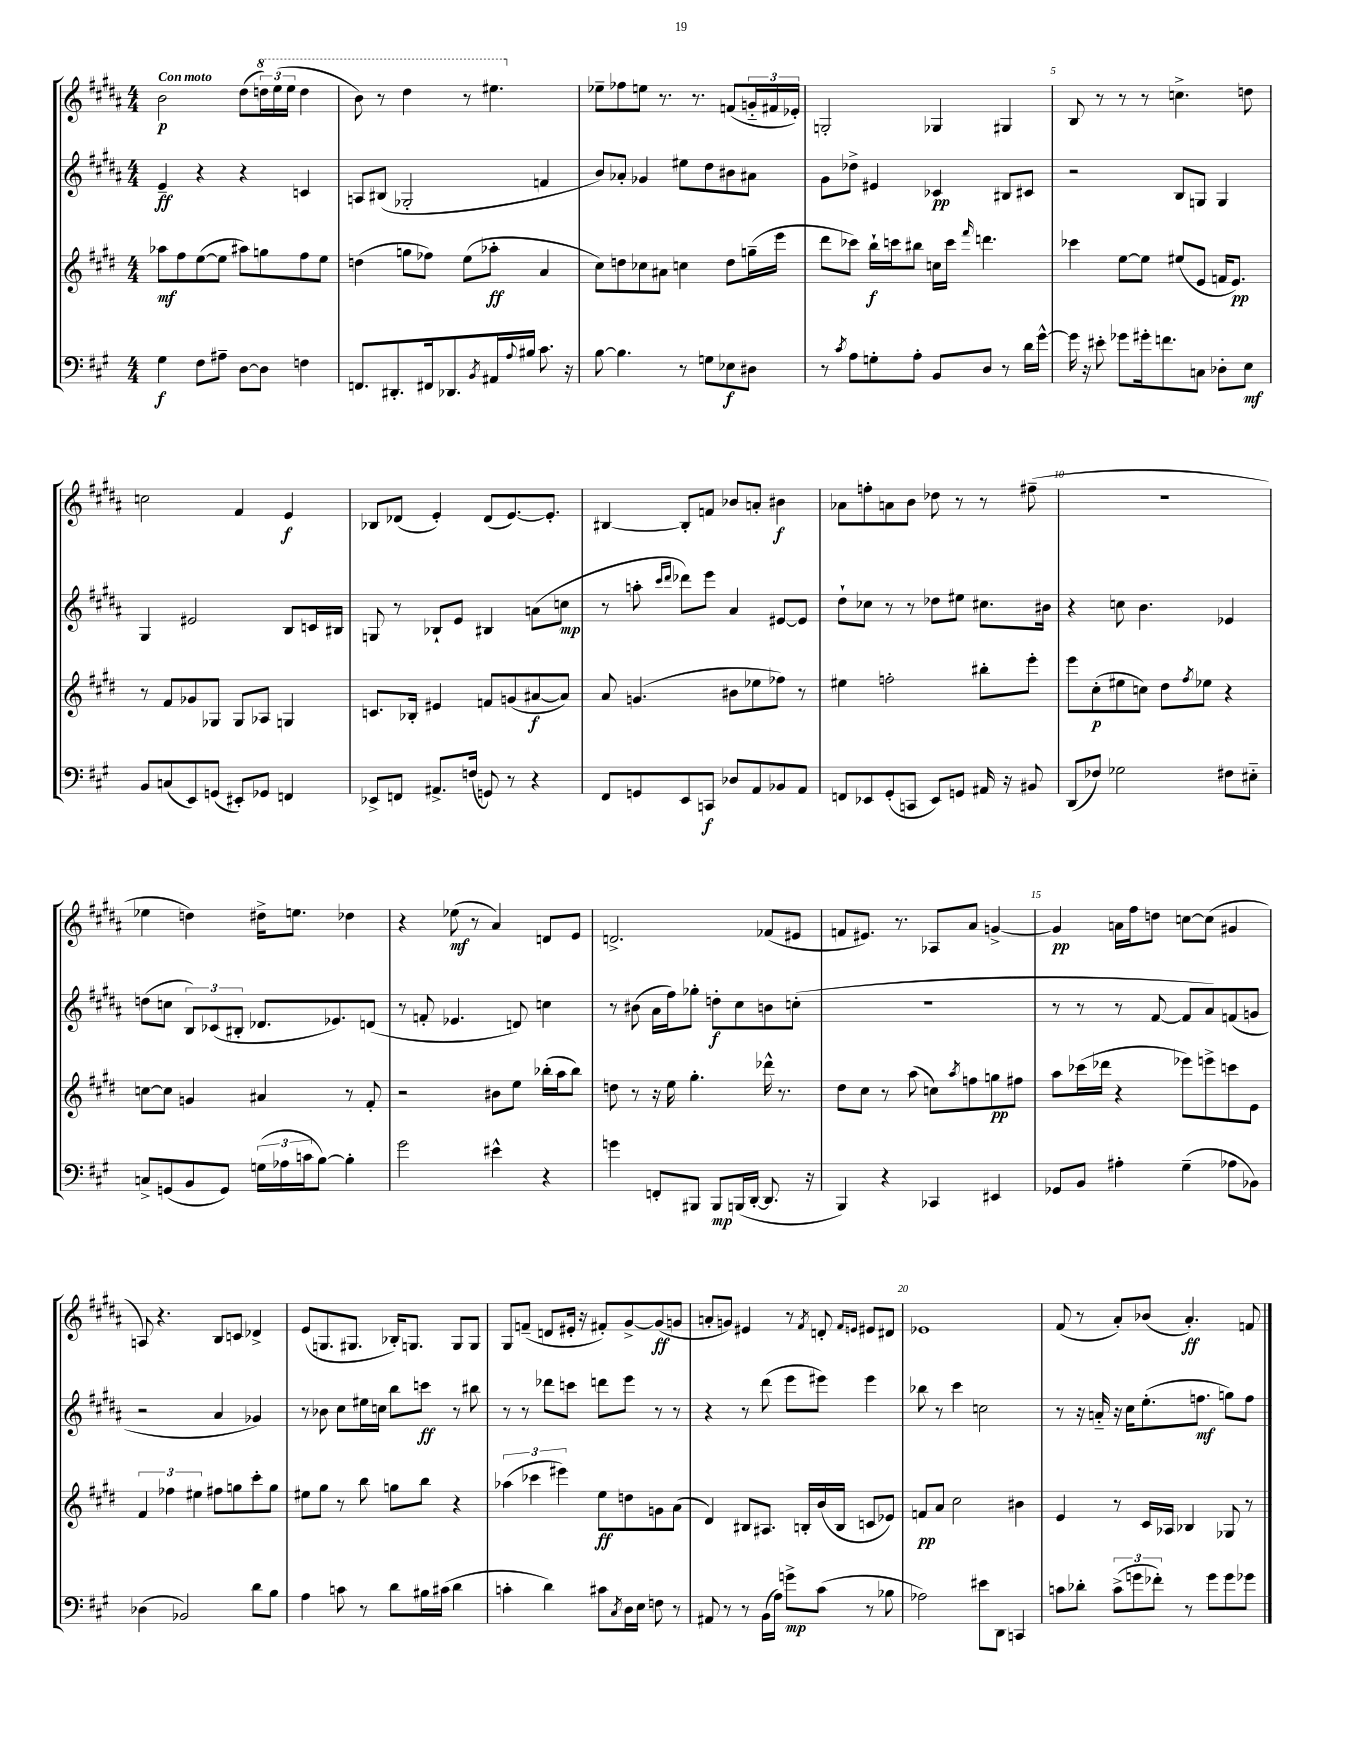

**kern	**dynam	**kern	**dynam	**kern	**dynam	**kern	**dynam
*part4	*part4	*part3	*part3	*part2	*part2	*part1	*part1
*staff4	*staff4	*staff3	*staff3	*staff2	*staff2	*staff1	*staff1
*clefF4	*	*clefG2	*	*clefG2	*	*clefG2	*
*k[f#c#g#]	*	*k[f#c#g#d#]	*	*k[f#c#g#d#a#]	*	*k[f#c#g#d#a#]	*
*M4/4	*	*M4/4	*	*M4/4	*	*M4/4	*
=1	=1	=1	=1	=1	=1	=1	=1
!	!	!	!	!	!	!LO:TX:a:B:t=Con moto	!
4G#\	f	8aa-X\L	mf	4e~/	ff	2b\	p
.	.	8ff#\	.	.	.	.	.
8F#\L	.	([8ee\	.	4r	.	.	.
8A#X~\J	.	8ee\J]	.	.	.	.	.
[8D\L	.	8aa#X\L)	.	4r	.	(8dd#\L	.
*	*	*	*	*	*	*8va	*
8D\J]	.	8ggn\	.	.	.	24dddn\L)	.
.	.	.	.	.	.	(24eee\	.
.	.	.	.	.	.	24eee\JJ	.
4Fn\	.	8ff#\	.	4cn/	.	4ddd\	.
.	.	8ee\J	.	.	.	.	.
=2	=2	=2	=2	=2	=2	=2	=2
8.FFn/L	.	(4ddn\	.	8An/L	.	8bb\)	.
.	.	.	.	(8B#X/J	.	8r	.
8.DD#X'/	.	.	.	.	.	.	.
.	.	8ggn\L	.	2G-X'/	.	4ddd#\	.
16FF#X/k	.	8ff-X\J)	.	.	.	.	.
8.DD-X/	.	.	.	.	.	.	.
.	.	(8ee\L	.	.	.	8r	.
8qBB/	.	.	.	.	.	.	.
16AA#X/L	.	8aa-X'\J	ff	.	.	4.eee#X\	.
8qqA/	.	.	.	.	.	.	.
16B#X/JJ	.	.	.	.	.	.	.
8.c#\	.	4a/	.	4fn/	.	.	.
16r	.	.	.	.	.	.	.
=3	=3	=3	=3	=3	=3	=3	=3
*	*	*	*	*	*	*X8va	*
[8B\	.	8cc#\L)	.	8b/L)	.	8ee-X~\L	.
4.B\]	.	8ddn\	.	8a-X'/J	.	8ff-X\	.
.	.	8cc-X\	.	4g-X/	.	8een\J	.
.	.	8a#X\J	.	.	.	8.r	.
8r	.	4ccn\	.	8ee#X\L	.	.	.
.	.	.	.	.	.	8.r	.
8Gn\L	.	.	.	8dd#\	.	.	.
8E-X\	f	8dd\L	.	8b#X\	.	(8fn/L	.
8D#X\J	.	(16ggn~\L	.	8a#X\J	.	24gn/L	.
.	.	.	.	.	.	24f#X/	.
.	.	16eee\JJ	.	.	.	.	.
.	.	.	.	.	.	24e-X'/JJ)	.
=4	=4	=4	=4	=4	=4	=4	=4
8r	.	8ddd#\L	.	8g#\L	.	2Gn'/	.
8qc#/	.	.	.	.	.	.	.
8A\L	.	8ccc-X\J)	.	8dd-X^\J	.	.	.
8Gn'\	.	16bb`\LL	f	4e#X/	.	.	.
.	.	16cccn\J	.	.	.	.	.
8A'\J	.	8bb#X\J	.	.	.	.	.
8BB/L	.	16ccn\LL	.	4c-X/	pp	4G-X/	.
.	.	16ccc\JJ	.	.	.	.	.
.	.	16qqfff#/	.	.	.	.	.
8D/J	.	4.dddn\	.	.	.	.	.
8r	.	.	.	8B#X/L	.	4G#X/	.
16d\LL	.	.	.	8c#X/J	.	.	.
[16g#^^\JJ	.	.	.	.	.	.	.
=5	=5	=5	=5	=5	=5	=5	=5
16g#\]	.	4ccc-X\	.	2r	.	8B/	.
16r	.	.	.	.	.	.	.
8e#X'\	.	.	.	.	.	8r	.
8g-X\L	.	[8ee\L	.	.	.	8r	.
16g#X'\k	.	8ee\J]	.	.	.	8r	.
8.fn\	.	.	.	.	.	.	.
.	.	(8ee#X/L	.	8B/L	.	4.ccn^\	.
8Cn\J	.	8e/J	.	8Gn/J	.	.	.
8D-X'\L	.	16fn/KL	.	4G/	.	.	.
.	.	8.e/J)	pp	.	.	.	.
8E\J	mf	.	.	.	.	8ddn\	.
!!LO:LB:g=z
=6	=6	=6	=6	=6	=6	=6	=6
8BB/L	.	8r	.	4G#/	.	2ccn\	.
(8Cn/	.	8f#/L	.	.	.	.	.
8EE/)	.	8g-X/	.	2e#X/	.	.	.
(8GGn/J	.	8G-X/J	.	.	.	.	.
8EE#X'/L)	.	8G-/L	.	.	.	4f#/	.
8GG-X/J	.	8A-X/J	.	.	.	.	.
4FFn/	.	4Gn/	.	8B/L	.	4e/	f
.	.	.	.	16cn/L	.	.	.
.	.	.	.	16B#X/JJ	.	.	.
=7	=7	=7	=7	=7	=7	=7	=7
8EE-X^/L	.	8.cn/L	.	8Gn/	.	8B-X/L	.
8FFn/J	.	.	.	8r	.	(8d-X/J	.
.	.	16B-X'/Jk	.	.	.	.	.
8.AA#X^/L	.	4e#X/	.	8B-X`/L	.	4e'/)	.
.	.	.	.	8e/J	.	.	.
(16Fn/Jk	.	.	.	.	.	.	.
8GGn/)	.	8fn/L	.	4B#X/	.	(8d-/L	.
8r	.	(8gn/	.	.	.	[8.e/)	.
4r	.	[8a#X/	f	(8an\L	.	.	.
.	.	.	.	.	.	8.e'/J]	.
.	.	8a#/J])	.	8ccn\J	mp	.	.
=8	=8	=8	=8	=8	=8	=8	=8
8FF#/L	.	8a/	.	8r	.	[4B#X/	.
8GGn/	.	(4.gn/	.	8aan'\	.	.	.
.	.	.	.	16qqccc#/LL	.	.	.
.	.	.	.	16qqddd#/JJ	.	.	.
8EE/	.	.	.	8ddd-X\L)	.	8B#'/L]	.
8CCn/J	f	.	.	8eee\J	.	8fn/J	.
8D-X/L	.	8b#X\L	.	4a#/	.	8b-X/L	.
8AA/	.	8ee-X\	.	.	.	8an'/J	.
8BB-X/	.	8ff-X\J)	.	[8e#X/L	.	4b#X\	f
8AA/J	.	8r	.	8e#/J]	.	.	.
=9	=9	=9	=9	=9	=9	=9	=9
8FFn/L	.	4ee#X\	.	8dd#`\L	.	8a-X\L	.
8EE-X/	.	.	.	8cc-X\J	.	8ffn'\	.
(8GG#'/	.	2ffn'\	.	8r	.	8an\	.
8CCn/J	.	.	.	8r	.	8b\J	.
8EE-/L)	.	.	.	8dd-X\L	.	8dd-X\	.
8GGn/J	.	.	.	8ee#X\J	.	8r	.
16AA#X/	.	8bb#X'\L	.	8.cc#X\L	.	8r	.
16r	.	.	.	.	.	.	.
8BB#X/	.	8eee'\J	.	.	.	(8ff#X~\	.
.	.	.	.	16b#X\Jk	.	.	.
=10	=10	=10	=10	=10	=10	=10	=10
(8DD/L	.	8eee\L	.	4r	.	1r	.
8F-X/J)	.	(8cc#'\	p	.	.	.	.
2G-X\	.	8ee#X\	.	8ccn\	.	.	.
.	.	8ccn\J)	.	4.b\	.	.	.
.	.	8dd#\L	.	.	.	.	.
.	.	8qff#/	.	.	.	.	.
.	.	8ee-X\J	.	.	.	.	.
8F#X\L	.	4r	.	4e-X/	.	.	.
8E#X\J	.	.	.	.	.	.	.
!!LO:LB:g=z
=11	=11	=11	=11	=11	=11	=11	=11
8Cn^/L	.	[8ccn\L	.	(8ddn\L	.	4ee-X\	.
(8GGn/	.	8cc\J]	.	8ccn\J	.	.	.
8BB/	.	4gn/	.	12B/L)	.	4ddn\)	.
.	.	.	.	(12c-X/	.	.	.
8GG/J)	.	.	.	.	.	.	.
.	.	.	.	12B#X'/J	.	.	.
(24Gn\LL	.	4a#X/	.	8.d-X/L	.	16dd#X^\KL	.
24A-X\	.	.	.	.	.	.	.
.	.	.	.	.	.	8.een\J	.
24cn\J	.	.	.	.	.	.	.
[8B\J)	.	.	.	.	.	.	.
.	.	.	.	8.e-X/)	.	.	.
4B'\]	.	8r	.	.	.	4dd-X\	.
.	.	8f#'/	.	(8dn/J	.	.	.
=12	=12	=12	=12	=12	=12	=12	=12
2g#\	.	2r	.	8r	.	4r	.
.	.	.	.	8fn'/	.	.	.
.	.	.	.	4.e-X/	.	(8ee-X\	mf
.	.	.	.	.	.	8r	.
4e#X^^\	.	8b#X\L	.	.	.	4a#/)	.
.	.	8ee\J	.	8dn/)	.	.	.
4r	.	(16bb-X'\LL	.	4ccn\	.	8dn/L	.
.	.	16aa\J	.	.	.	.	.
.	.	8bb-\J)	.	.	.	8e/J	.
=13	=13	=13	=13	=13	=13	=13	=13
4gn\	.	8ddn\	.	8r	.	2.dn^/	.
.	.	8r	.	(8b#X\	.	.	.
8FFn'/L	.	16r	.	16a#\LL	.	.	.
.	.	16ee\	.	16ff#\J)	.	.	.
8BBB#X/J	.	4.gg#'\	.	8gg-X'\J	.	.	.
8BBB#/L	mp	.	.	8ddn'\L	f	.	.
(16BBBn/L	.	.	.	8cc#\	.	.	.
[16DD'/JJ	.	.	.	.	.	.	.
8.DD/]	.	16ddd-X^^\	.	8bn\	.	(8f-X/L	.
.	.	8.r	.	.	.	.	.
.	.	.	.	(8ccn'\J	.	8e#X/J	.
16r	.	.	.	.	.	.	.
=14	=14	=14	=14	=14	=14	=14	=14
4BBB/)	.	8dd#\L	.	1r	.	8fn/L	.
.	.	8cc#\J	.	.	.	8.e#X/J)	.
4r	.	8r	.	.	.	.	.
.	.	.	.	.	.	8.r	.
.	.	(8aa\	.	.	.	.	.
4CC-X/	.	8ccn\L)	.	.	.	8A-X/L	.
.	.	8qaa/	.	.	.	.	.
.	.	8ffn\	.	.	.	8a#/J	.
4EE#X/	.	8ggn\	pp	.	.	[4gn^/	.
.	.	8ff#X\J	.	.	.	.	.
=15	=15	=15	=15	=15	=15	=15	=15
8GG-X/L	.	8aa\L	.	8r	.	4g/]	pp
8BB/J	.	(16ccc-X\L	.	8r	.	.	.
.	.	16ddd-X\JJ	.	.	.	.	.
4A#X'\	.	4r	.	8r	.	16an\LL	.
.	.	.	.	.	.	16ff#\J	.
.	.	.	.	[8f#/	.	8ddn\J	.
(4G#~\	.	8eee-X\L)	.	8f#/L]	.	[8ccn\L	.
.	.	8eeen^\	.	8a#/)	.	(8cc\J]	.
8A-X\L	.	8cccn\	.	(8fn/	.	4g#X/	.
8BB-X\J)	.	8e\J	.	8gn/J	.	.	.
!!LO:LB:g=z
=16	=16	=16	=16	=16	=16	=16	=16
(4D-X\	.	6f#/	.	2r	.	8An/)	.
.	.	.	.	.	.	4.r	.
.	.	6ff-X\	.	.	.	.	.
2BB-X/)	.	.	.	.	.	.	.
.	.	6ee#X\	.	.	.	.	.
.	.	8ff#X\L	.	4a#/	.	8B/L	.
.	.	8ggn\	.	.	.	8cn/J	.
8d\L	.	8ccc#'\	.	4g-X/)	.	4d-X^/	.
8B\J	.	8gg\J	.	.	.	.	.
=17	=17	=17	=17	=17	=17	=17	=17
4A\	.	8ee#X\L	.	8r	.	(8e/L	.
.	.	8gg#\J	.	8b-X\	.	8.Gn/	.
8cn\	.	8r	.	8cc#\L	.	.	.
.	.	.	.	.	.	8.G#X/J	.
8r	.	8bb\	.	16ee#X\L	.	.	.
.	.	.	.	16ccn\JJ	.	.	.
8d\L	.	8ggn\L	.	8bb\L	.	16B-X'/KL)	.
.	.	.	.	.	.	8.Gn/J	.
16B#X\L	.	8bb\J	.	8cccn\J	ff	.	.
(16c#X\JJ	.	.	.	.	.	.	.
4d\	.	4r	.	8r	.	8G/L	.
.	.	.	.	8bb#X\	.	8G/J	.
=18	=18	=18	=18	=18	=18	=18	=18
4cn'\	.	(6aa-X\	.	8r	.	8G#/L	.
.	.	.	.	8r	.	(8fn~/J	.
.	.	6ccc-X\	.	.	.	.	.
4d\)	.	.	.	8ddd-X\L	.	8dn/L	.
.	.	6eee#X\)	.	.	.	.	.
.	.	.	.	8cccn\J	.	16e#X'/Jk	.
.	.	.	.	.	.	16r	.
8c#X\L	.	8ee\L	ff	8dddn\L	.	8f#X'/L)	.
8qC#/	.	.	.	.	.	.	.
16D\L	.	8ddn\	.	8eee\J	.	[8g#^/	.
16E\JJ	.	.	.	.	.	.	.
8Fn\	.	8gn\	.	8r	.	(8g#/]	ff
8r	.	(8a\J	.	8r	.	8gn/J	.
=19	=19	=19	=19	=19	=19	=19	=19
8AA#X/	.	4d#/)	.	4r	.	8an'/L	.
8r	.	.	.	.	.	8gn/J)	.
8r	.	8B#X/L	.	8r	.	4e#X/	.
(16BB\LL	.	8.A#X/J	.	(8ddd#\	.	.	.
16A\JJ)	.	.	.	.	.	.	.
8gn^\L	mp	.	.	8eee\L	.	8r	.
.	.	16Bn'/LL	.	.	.	.	.
.	.	.	.	.	.	8qf#/	.
(8c#\J	.	(16b/	.	8eee#X\J)	.	8dn'/	.
.	.	16B/JJ	.	.	.	.	.
.	.	.	.	.	.	16qqf#/LL	.
.	.	.	.	.	.	16qqen/JJ	.
8r	.	8cn/L	.	4eee#\	.	8e#X/L	.
8B-X\	.	8e-X/J)	.	.	.	8d#X/J	.
=20	=20	=20	=20	=20	=20	=20	=20
2A-X\)	.	8fn/L	pp	8bb-X\	.	1e-X	.
.	.	8a/J	.	8r	.	.	.
.	.	2cc#\	.	4ccc#\	.	.	.
8e#X\L	.	.	.	2ccn\	.	.	.
8DD\J	.	.	.	.	.	.	.
4CCn/	.	4b#X\	.	.	.	.	.
=21	=21	=21	=21	=21	=21	=21	=21
8cn\L	.	4e/	.	8r	.	(8f#/	.
8d-X'\J	.	.	.	16r	.	8r	.
.	.	.	.	16an/	.	.	.
(12c^\L	.	8r	.	16r	.	8a#'/L)	.
.	.	.	.	16cc#\KL	.	.	.
12gn\	.	.	.	.	.	.	.
.	.	16c#/LL	.	(8.ee'\	.	(8b-X/J	.
12f-X'\J)	.	.	.	.	.	.	.
.	.	16A-X/JJ	.	.	.	.	.
8r	.	4B-X/	.	.	.	4.a#'/)	ff
.	.	.	.	8.ffn\J	mf	.	.
8g\L	.	.	.	.	.	.	.
8g\	.	8G-X/	.	8ggn\L)	.	.	.
8g-X\J	.	8r	.	8ff\J	.	8fn/	.
==	==	==	==	==	==	==	==
*-	*-	*-	*-	*-	*-	*-	*-
